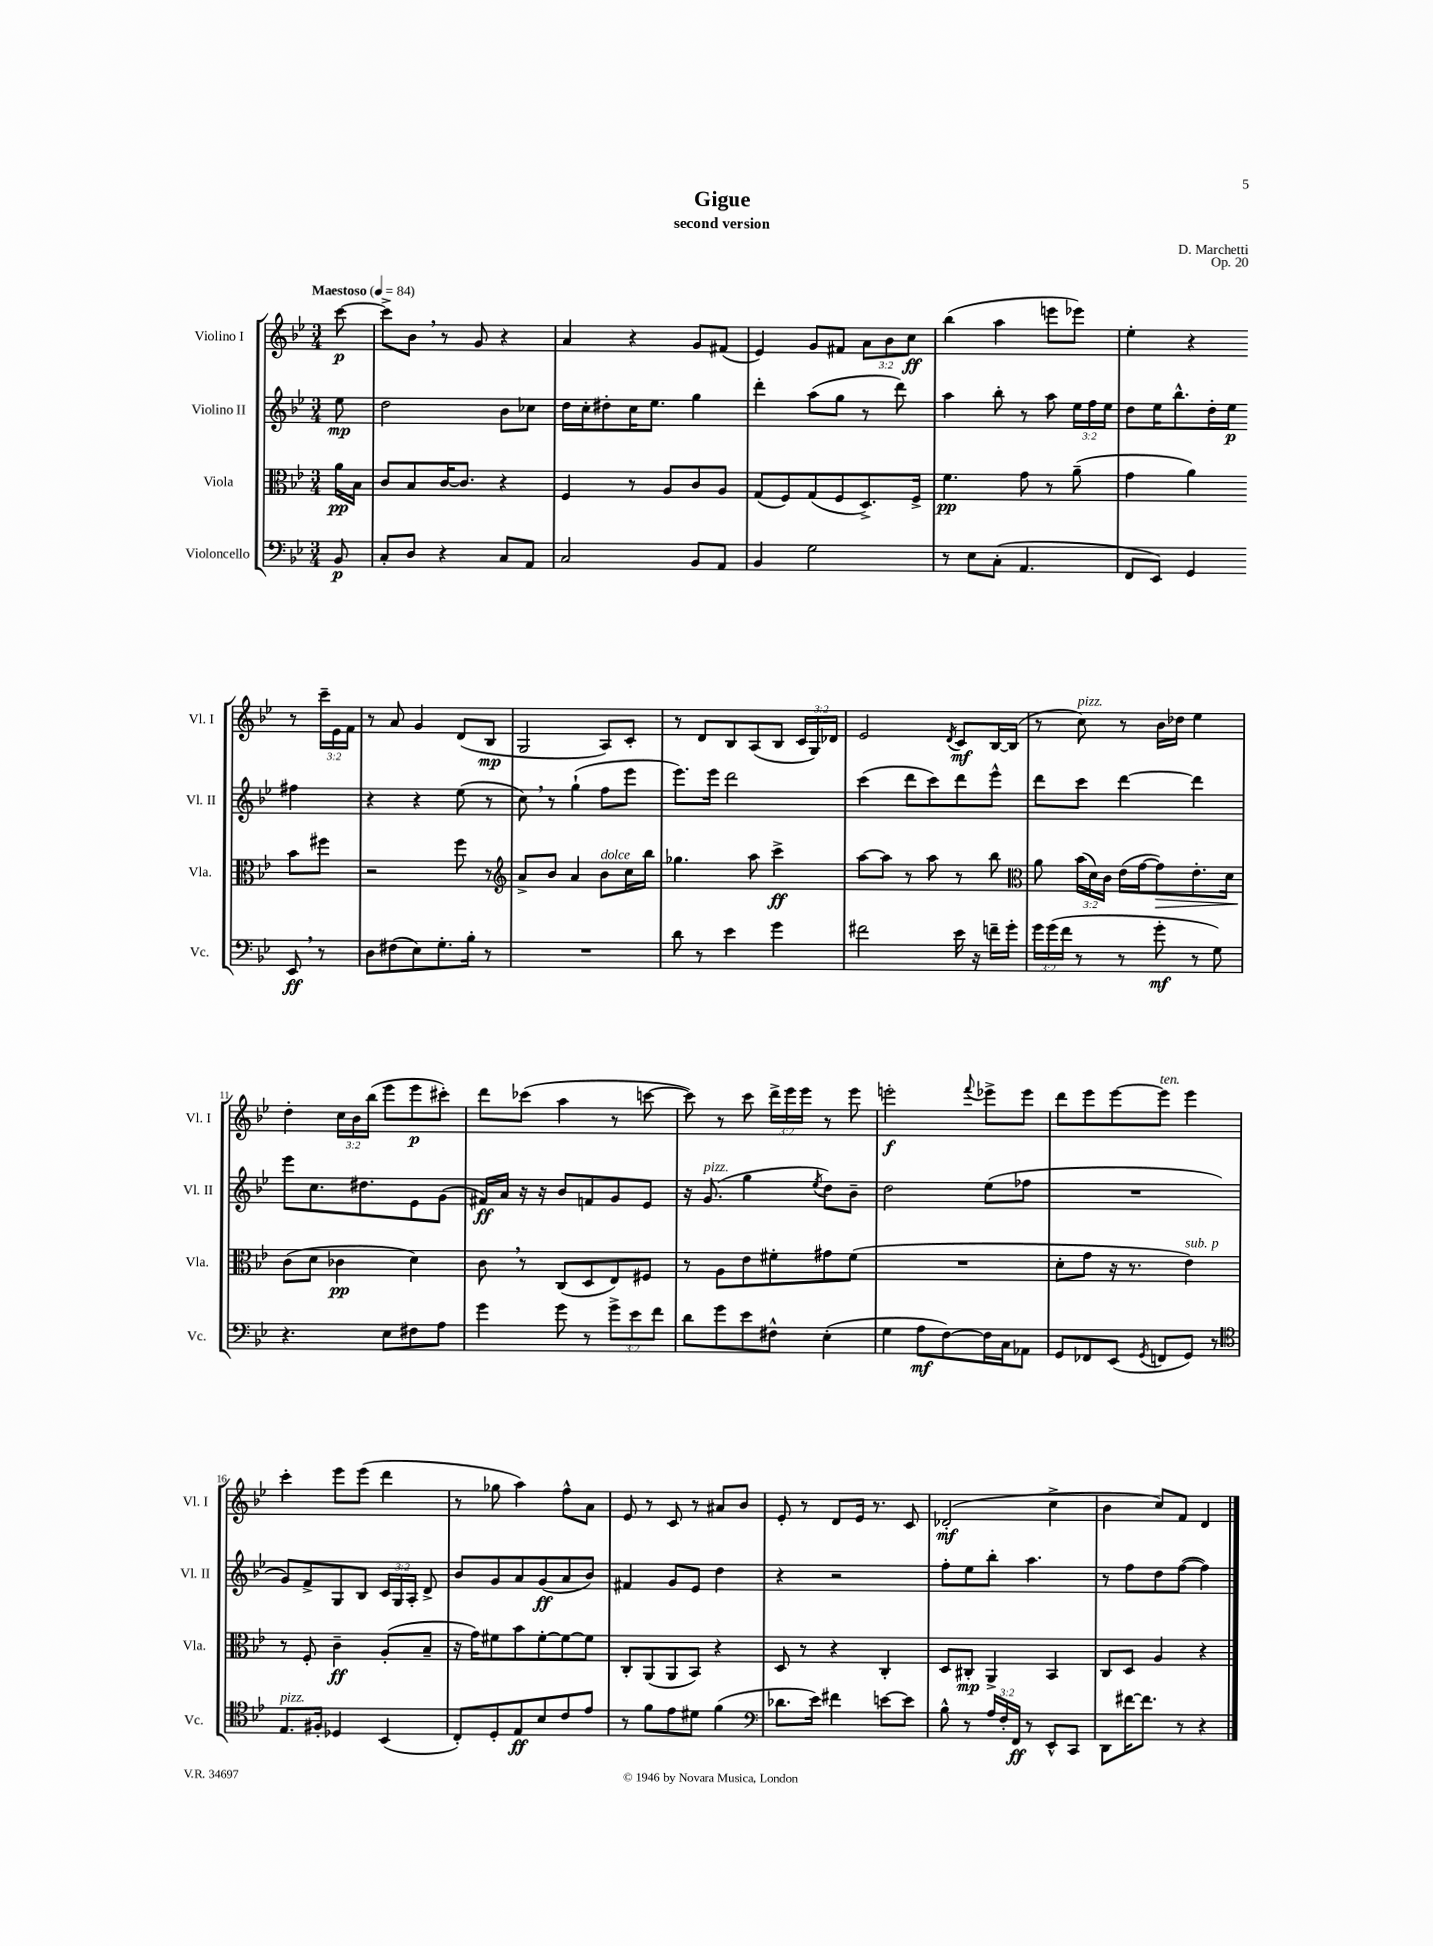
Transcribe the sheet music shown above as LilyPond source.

\header { title = "Gigue" composer = "D. Marchetti" subtitle = "second version" opus = "Op. 20" }
<<
\new StaffGroup <<
\new Staff = "s0" \with { instrumentName = "Violino I" shortInstrumentName = "Vl. I" } {
    \clef treble \key bes \major \numericTimeSignature \time 3/4 \override Staff.TupletNumber.text = #tuplet-number::calc-fraction-text \partial 8 \tempo "Maestoso" 4 = 84
    \autoBeamOff c'''8~\p |
    c'''8[-> bes'8] \breathe r8 g'8 r4 |
    a'4 r4 g'8[ fis'8]( |
    ees'4) g'8[ fis'8] \tuplet 3/2 { a'8[ bes'8 c''8]\ff } |
    bes''4( a''4 e'''8[ ees'''8]) |
    ees''4-. r4 r8 \tuplet 3/2 { c'''16[-- ees'16 f'16] } |
    r8 a'8 g'4 d'8[( bes8]\mp |
    g2 a8[) c'8]-. |
    r8 d'8[ bes8 a8( bes8] \tuplet 3/2 { c'16[ g16) des'16] } |
    ees'2 \acciaccatura { d'8 } c'8[\mf bes16~ bes16]( |
    r8 c''8^\markup { \italic "pizz." }) r8 bes'16[ des''16] ees''4 |
    d''4-. \tuplet 3/2 { c''16[ bes'16 bes''16]( } ees'''8[ ees'''8\p cis'''8]-.) |
    d'''8[ ces'''8]( a''4 r8 c'''8~ |
    c'''8) r8 c'''8 \tuplet 3/2 { d'''16[-> ees'''16 ees'''16] } r8 ees'''8 |
    e'''2-.\f \appoggiatura { f'''8 } ees'''8[-> ees'''8] |
    d'''8[ ees'''8 ees'''8~ ees'''8]^\markup { \italic "ten." } ees'''4 |
    c'''4-. ees'''8[ ees'''8]( d'''4 |
    r8 ges''8 a''4) f''8[-^ a'8] |
    ees'8 r8 c'8 r8 ais'8[ bes'8] |
    ees'8-. r8 d'8[ ees'16] r8. c'8 |
    des'2-.\mf( c''4-> |
    bes'4 c''8[) f'8] d'4 \bar "|." |
}
\new Staff = "s1" \with { instrumentName = "Violino II" shortInstrumentName = "Vl. II" } {
    \clef treble \key bes \major \numericTimeSignature \time 3/4 \override Staff.TupletNumber.text = #tuplet-number::calc-fraction-text \partial 8
    \autoBeamOff ees''8\mp |
    d''2 bes'8[ ces''8] |
    d''16[ c''16-. dis''8-. c''16 ees''8.] g''4 |
    d'''4-. a''8[( g''8] r8 d'''8) |
    a''4 bes''8-. r8 a''8 \tuplet 3/2 { ees''16[ f''16 ees''16] } |
    d''8[ ees''16 bes''8.-^ d''16-. ees''16]\p fis''4 |
    r4 r4 ees''8( r8 |
    c''8) \breathe r8 g''4-!( f''8[ ees'''8] |
    ees'''8.[) ees'''16] d'''2 |
    c'''4( d'''8[ c'''8) d'''8 ees'''8]-^ |
    d'''8[ c'''8] d'''4~ d'''4 |
    ees'''8[ c''8. dis''8. ees'8 g'8]( |
    fis'16[\ff) a'16] r16 r16 bes'8[ f'8 g'8 ees'8] |
    r16 g'8.^\markup { \italic "pizz." }( g''4 \acciaccatura { ees''8 } d''8[) bes'8]-- |
    d''2 ees''8[( fes''8] |
    R2. |
    g'8[) f'8-> g8 bes8] \tuplet 3/2 { c'16[ g16 a16]-. } d'8-> |
    bes'8[ g'8 a'8 g'8\ff( a'8 bes'8]) |
    fis'4 g'8[ ees'8] d''4 |
    r4 r2 |
    f''8[-. ees''8 bes''8]-. a''4. |
    r8 f''8[ d''8 f''8]~( f''4) \bar "|." |
}
\new Staff = "s2" \with { instrumentName = "Viola" shortInstrumentName = "Vla." } {
    \clef alto \key bes \major \numericTimeSignature \time 3/4 \override Staff.TupletNumber.text = #tuplet-number::calc-fraction-text \partial 8
    \autoBeamOff a'16[\pp bes16] |
    c'8[ bes8 c'16~ c'8.] r4 |
    f4 r8 a8[ c'8 a8] |
    g8[( f8) g8( f8 d8.->) f16]-> |
    f'4.\pp g'8 r8 a'8--( |
    g'4 a'4) bes'8[ fis''8] |
    r2 f''8 r8 |
    \clef treble a'8[-> bes'8] a'4 bes'8[^\markup { \italic "dolce" } c''16 bes''16] |
    ges''4. a''8 c'''4->\ff |
    a''8[~ a''8] r8 a''8 r8 bes''8 |
    \clef alto a'8 \tuplet 3/2 { bes'16[( d'16) c'16] } ees'16[( g'16~ g'8\>) ees'8.-. d'16] |
    c'8[\!( d'8] ces'4\pp d'4) |
    c'8 \breathe r8 c8[( d8 ees8) fis8] |
    r8 a8[ ees'8 fis'8-. gis'8 fis'8]( |
    R2. |
    d'8[-. g'8] r16 r8. ees'4^\markup { \italic "sub. p" }) |
    r8 f8-. c'4--\ff a8[-.( bes8]-- |
    r16 g'16[) fis'8 bes'8 fis'8~-. fis'8~ fis'8] |
    c8[-. a,8( a,8 bes,8]) r4 |
    d8 r8 r4 c4-. |
    d8[ cis8]-.\mp a,4-> bes,4 |
    c8[ d8] a4 r4 \bar "|." |
}
\new Staff = "s3" \with { instrumentName = "Violoncello" shortInstrumentName = "Vc." } {
    \clef bass \key bes \major \numericTimeSignature \time 3/4 \override Staff.TupletNumber.text = #tuplet-number::calc-fraction-text \partial 8
    \autoBeamOff bes,8\p |
    c8[-. d8] r4 c8[ a,8] |
    c2 bes,8[ a,8] |
    bes,4 g2 |
    r8 ees8[ c8]-.( a,4. |
    f,8[ ees,8]) g,4 ees,8\ff \breathe r8 |
    d8[ fis8( ees8) g8.-. bes16]-. r8 |
    R2. |
    d'8 r8 ees'4 g'4 |
    fis'2 ees'16 r16 f'16[-- g'16]-. |
    \tuplet 3/2 { g'16[ g'16( f'16] } r8 r8 g'8-.\mf r8 g8) |
    r4. ees8[ fis8 a8] |
    g'4 g'8 r8 \tuplet 3/2 { g'8[-> ees'8 f'8] } |
    d'8[ g'8 ees'8 fis8]-^ ees4-.( |
    g4 a8[\mf f8~) f16 c16 aes,8] |
    g,8[ fes,8 ees,8]( \acciaccatura { g,8 } f,8[ g,8]) r8 |
    \clef tenor ees8.[^\markup { \italic "pizz." } fis16]-. des4 bes,4( |
    c8[-.) d8-. ees8\ff bes8 c'8 ees'8] |
    r8 f'8[ ees'8 dis'8] f'4( |
    \clef bass des'8.[ ees'16]) fis'4 e'8[~ e'8] |
    bes8-^ r8 \tuplet 3/2 { a16[ f16-. f,16]\ff } r8 ees,8[-^ c,8] |
    d,8[ fis'16~ fis'8.] r8 r4 \bar "|." |
}
>>
>>
